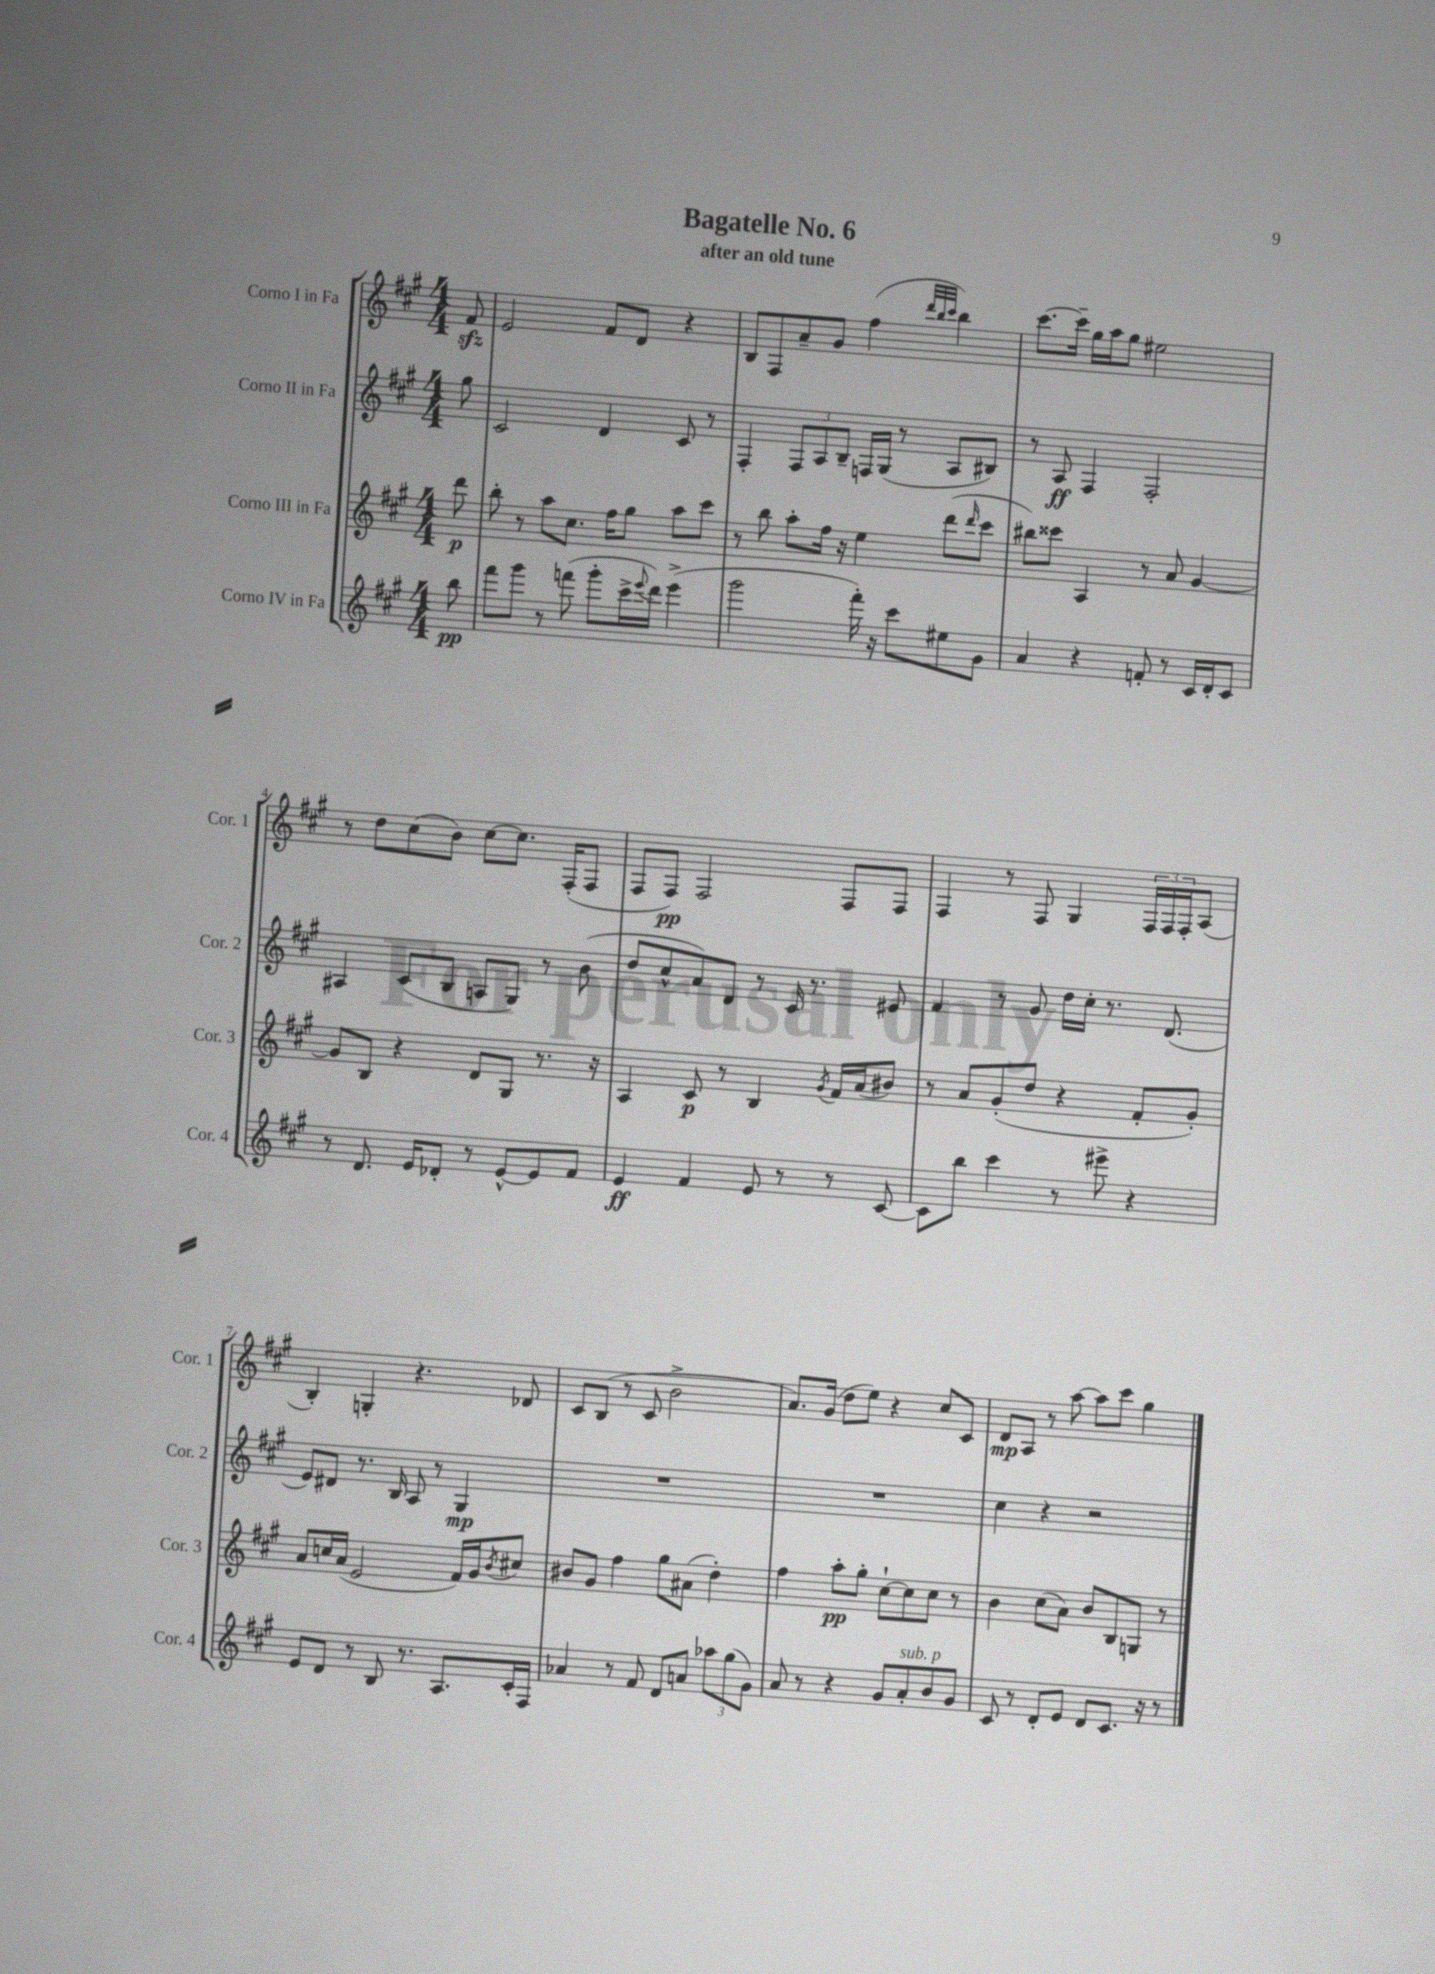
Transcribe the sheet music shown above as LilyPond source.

\header { title = "Bagatelle No. 6" subtitle = "after an old tune" }
<<
\new StaffGroup <<
\new Staff = "s0" \with { instrumentName = "Corno I in Fa" shortInstrumentName = "Cor. 1" } {
    \clef treble \key a \major \numericTimeSignature \time 4/4 \partial 8
    fis'8\sfz |
    e'2 fis'8 d'8 r4 |
    b8 fis8 a'8-- gis'8 fis''4( \grace { d'''32 b''32 cis'''32 } b''4) |
    cis'''8.~ cis'''16-- gis''16 a''16 gis''8 eis''2 |
    r8 d''8 cis''8( b'8) cis''8~ cis''8. fis16-.( fis8 |
    fis8 fis8\pp) fis2 fis8 fis8 |
    fis4 r8 fis8 gis4 \tuplet 3/2 { fis16 fis16 fis16-. } a8( |
    b4-.) g4-. r4. des'8 |
    cis'8 b8( r8 cis'8 b'2-> |
    a'8.) gis'16( d''8 e''8) r4 cis''8 cis'8 |
    d'8\mp a8 r8 a''8~ a''8 cis'''8 gis''4 \bar "|." |
}
\new Staff = "s1" \with { instrumentName = "Corno II in Fa" shortInstrumentName = "Cor. 2" } {
    \clef treble \key a \major \numericTimeSignature \time 4/4 \partial 8
    gis''8 |
    cis'2 d'4 cis'8 r8 |
    fis4-. \tuplet 3/2 { fis8 a8 b8-- } f16 gis16( r8 a8 bis8) |
    r8 a8\ff fis4 fis2-. |
    ais4 cis'8( b8 a8 gis8) r8 b'8( |
    d''8 cis''8-^ a'8) d'8 r8 cis'16 r8. eis'8 |
    fis'4 r8 gis'8 d''16 cis''16-. r8. d'8.( |
    e'8) dis'8 r8. b16 a8 r8 gis4\mp |
    R1 |
    R1 |
    cis''4 r4 r2 \bar "|." |
}
\new Staff = "s2" \with { instrumentName = "Corno III in Fa" shortInstrumentName = "Cor. 3" } {
    \clef treble \key a \major \numericTimeSignature \time 4/4 \partial 8
    d'''8\p |
    b''8-. r8 a''8 cis''8. fis''16 gis''8 a''8 cis'''8 |
    r8 b''8 a''8-. fis''16 r16 e''4 d'''8( \grace { d'''16 } cis'''8 |
    bis''8) cisis'''8 a4 r8 a'8 gis'4~ |
    gis'8 b8 r4 d'8 gis8 r8. r16 |
    a4 cis'8\p r8 b4 \acciaccatura { gis'8 } fis'16 a'16( bis'8) |
    r8 a'8 gis'8-.( d''8 r4 fis'8-. gis'8-.) |
    a'8 c''16 a'16( e'2 fis'16) gis'16 \acciaccatura { b'8 } cis''8 |
    bis'8 gis'8 fis''4 gis''8 ais'8( d''4-.) |
    fis''4 a''8-.\pp gis''8-. cis''8~-! cis''8 cis''8 r8 |
    b'4 cis''8( a'8) b'8 b8 g8 r8 \bar "|." |
}
\new Staff = "s3" \with { instrumentName = "Corno IV in Fa" shortInstrumentName = "Cor. 4" } {
    \clef treble \key a \major \numericTimeSignature \time 4/4 \partial 8
    b''8\pp |
    fis'''8 gis'''8 r8 f'''8( gis'''8-. cis'''16-> \appoggiatura { e'''8 } d'''16) e'''4->( |
    gis'''2 fis'''16-.) r16 cis'''8 eis''8 gis'8 |
    a'4 r4 f'8-. r8 cis'16 d'16-. cis'8 |
    r8 d'8. e'16 des'8-. r8 e'8~-^ e'8 fis'8 |
    e'4\ff fis'4 e'8 r8 r8 cis'8~ |
    cis'8 b''8 cis'''4 r8 eis'''8-> r4 |
    e'8 d'8 r8 b8 r8. a8. cis'16-. fis16 |
    aes'4 r8 fis'8 d'8 a'8 \tuplet 3/2 { aes''8 gis''8( gis'8) } |
    a'8 r8 r4 gis'8 a'8-.^\markup { \italic "sub. p" } b'8 gis'8 |
    cis'8 r8 d'8-. e'8 d'8 cis'8. r16 r8 \bar "|." |
}
>>
>>
